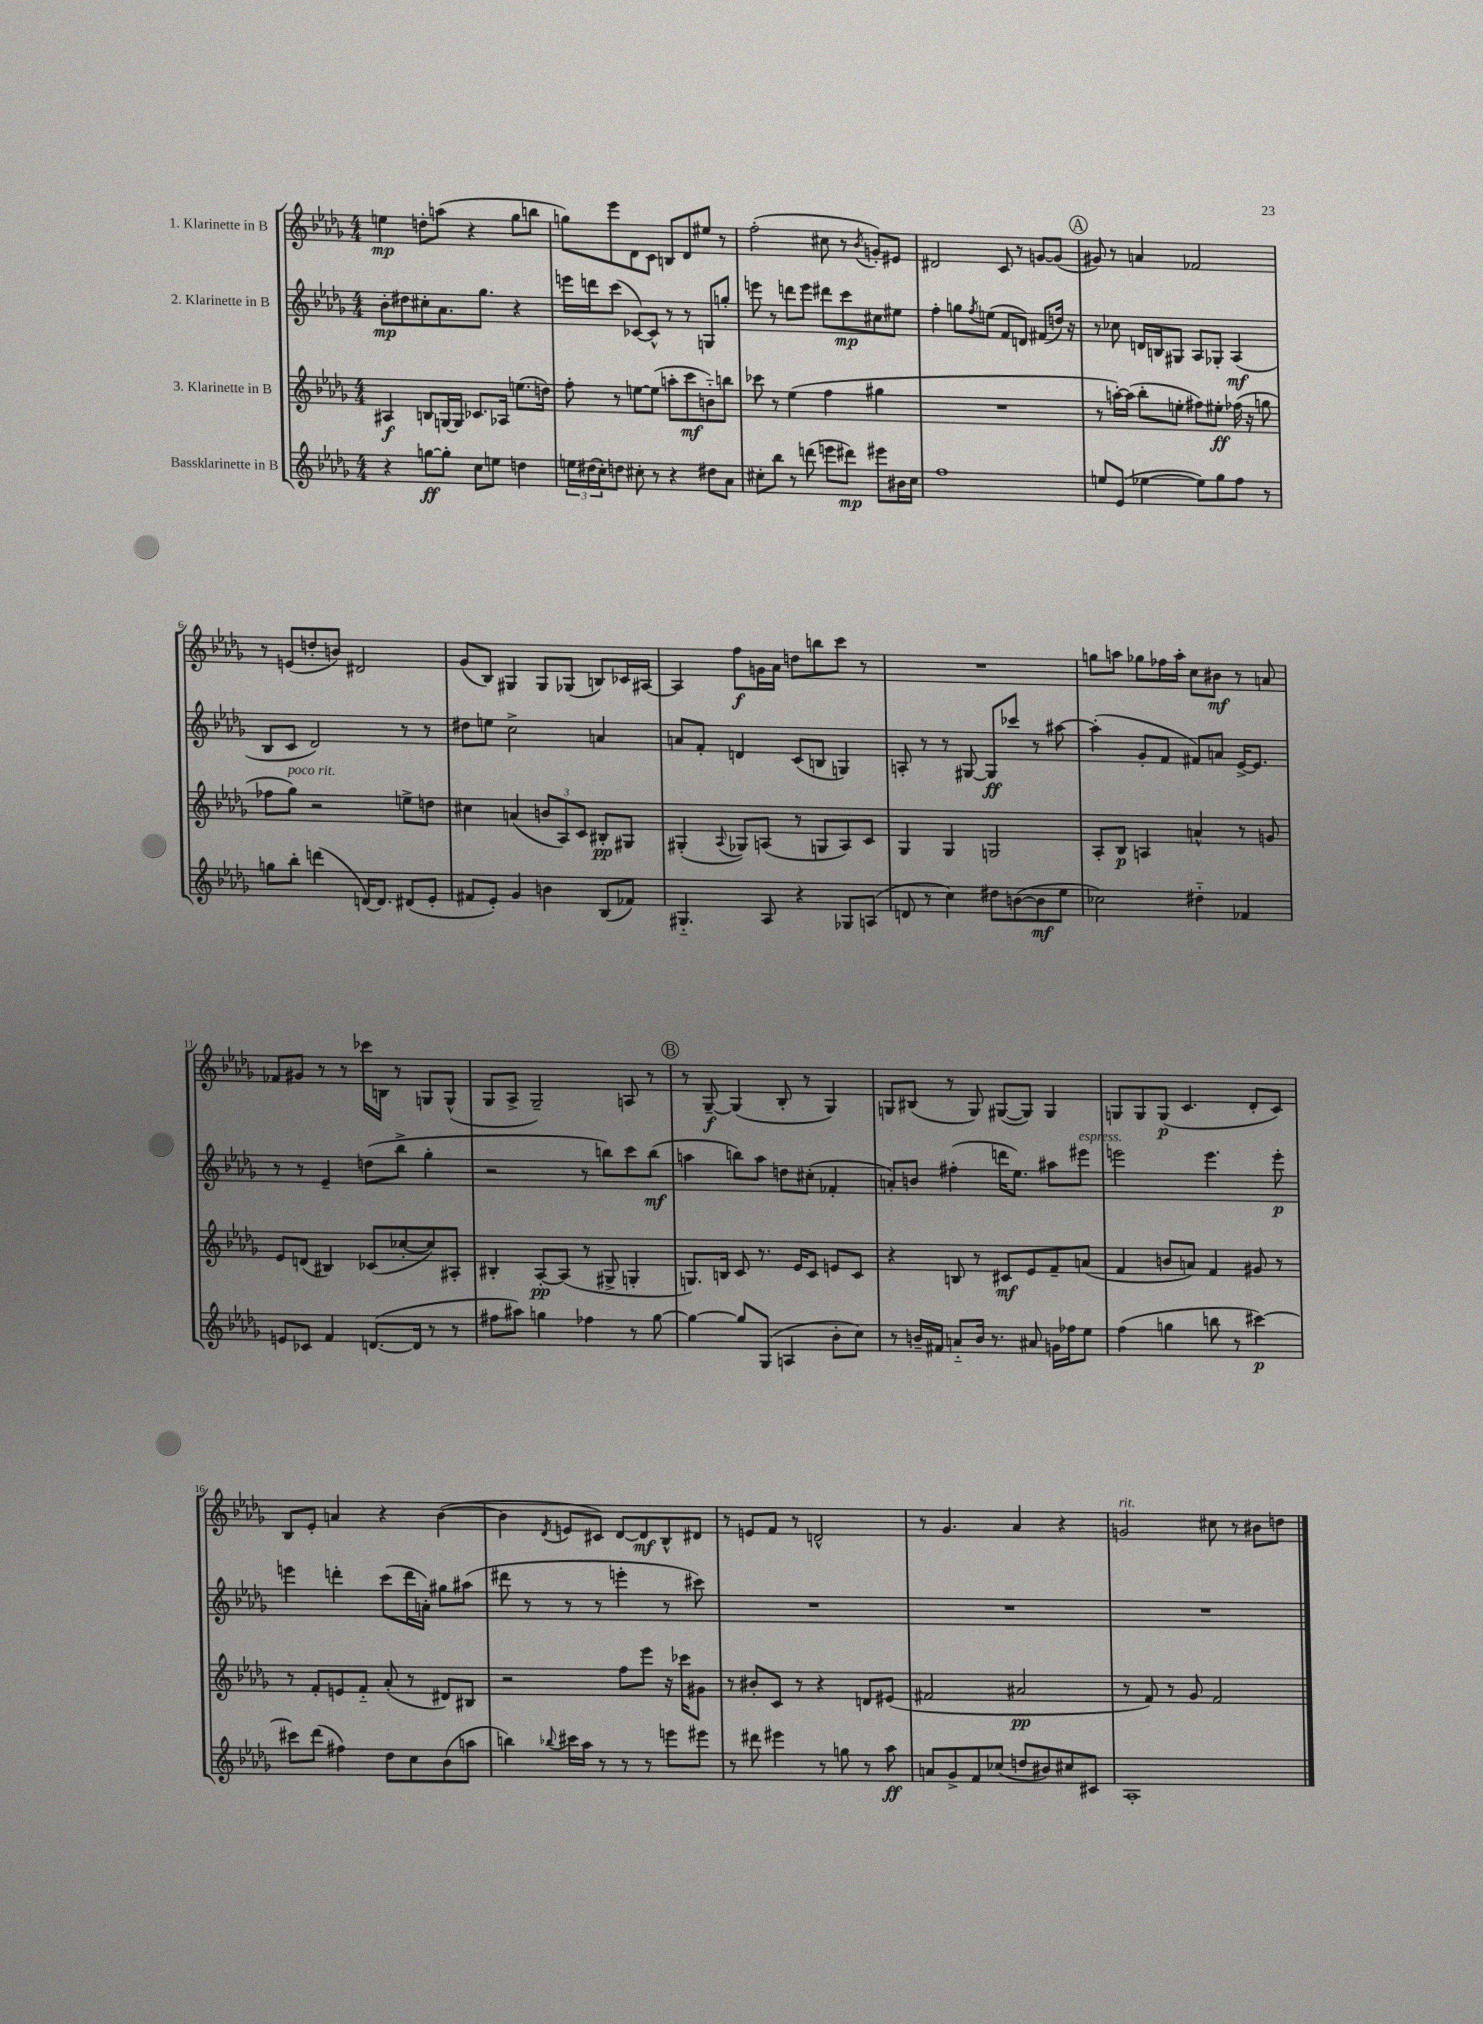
<<
\new StaffGroup <<
\new Staff = "s0" \with { instrumentName = "1. Klarinette in B" } {
    \clef treble \key des \major \numericTimeSignature \time 4/4
    e''4\mp d''8-. a''8( r4 ges''8 b''8 |
    g''8) ees'''8 des'8 c'8 b8 des'8 eis''8 r8 |
    f''2-.( cis''8 r8 \acciaccatura { bes'8 } g'8-.) eis'8 |
    dis'2 c'8 r8 g'8~ g'8( |
    \mark \markup { \circle "A" } gis'8) r8 a'4 fes'2 |
    r8 e'8( d''8-. b'8) dis'2 |
    ges'8( bes8) gis4 gis8 ges8( b8) ces'16 ais16~ |
    ais4 f''8\f g'16 aes'16 d''8 b''8 c'''8 r8 |
    R1 |
    g''8 a''8 ges''8 fes''16 a''16-. c''8 bis'8\mf r8 a'8 |
    fes'8 gis'8 r8 r8 ces'''16 b16 r8 g8 g8-^( |
    ges8 aes8-> ges2--) a8 r8 |
    \mark \markup { \circle "B" } r8 ges8~--\f ges4( bes8-. r8 ges4) |
    g8 bis8( r8 g8) gis8~( gis8) gis4 |
    g8 g8 g8\p( c'4. des'8-. c'8) |
    bes8 ees'8-. a'4 r4 bes'4~( |
    bes'4 \acciaccatura { des'8 } e'8 cis'8) des'8~ des'8\mf bes8-^ dis'8 |
    r8 e'8 f'8 r8 d'2-^ |
    r8 ges'4. aes'4 r4 |
    g'2^\markup { \italic "rit." } cis''8 r8 bis'8 d''8 \bar "|." |
}
\new Staff = "s1" \with { instrumentName = "2. Klarinette in B" } {
    \clef treble \key des \major \numericTimeSignature \time 4/4
    bes'8-.\mp dis''8 cis''8-. aes'8. ges''8. r4 |
    e'''16 d'''16 c'''8( ces'8~) ces'8-^ r8 r8 g8 g''8-. |
    e'''8 r8 d'''8 e'''8 dis'''8 c'''8\mp cis''8 eis''8 |
    f''4-. g''8 \acciaccatura { f''8 } e''8( f'8 d'8) fis'8( d''16) r16 |
    \mark \markup { \circle "A" } r8 ces''8 d'16 b16 gis8 aes8 ges8-. aes4\mf( |
    bes8 c'8 des'2) r8 r8 |
    dis''8 e''8 c''2-> a'4 |
    a'8 f'8-. d'4 c'8( b8 g4) |
    a8-. r8 r8 gis8~ gis8\ff ces'''8 r8 ais''8~ |
    ais''4-.( ges'8-. f'8 fis'8) a'8 ees'16~-> ees'8. |
    r8 r8 ees'4-- d''8( bes''8-> ges''4-. |
    r2 r8 b''8) c'''8 b''8\mf( |
    \mark \markup { \circle "B" } a''4 b''8) a''8 d''8 cis''8-.( fes'4-. |
    a'8-.) b'8 fis''4-.( d'''16 ees''8.) ais''8 eis'''8^\markup { \italic "espress." } |
    e'''2 e'''4. e'''8-.\p |
    e'''4 d'''4-. c'''8( d'''16 a'16-.) gis''8 ais''8( |
    dis'''8 r8 r8 r8 e'''4-. r8 cis'''8) |
    R1 |
    R1 |
    R1 \bar "|." |
}
\new Staff = "s2" \with { instrumentName = "3. Klarinette in B" } {
    \clef treble \key des \major \numericTimeSignature \time 4/4
    ais4\f b8 g16~ g16 ces'8. aes16 e''8.( d''16) |
    f''8-. r8 e''8~ e''8( a''8-. c'''8\mf b'8-_) b''8 |
    ces'''8 r8 ees''4( f''4 gis''4 |
    R1 |
    \mark \markup { \circle "A" } r8 a''16~-.) a''16( bes''8-. e''8-. fis''8) eis''8-.\ff fes''16( r16 g''8 |
    fes''8 ges''8^\markup { \italic "poco rit." }) r2 e''8-> d''8 |
    cis''4 a'4( \tuplet 3/2 { b'8 aes8) c'8 } bis8-.\pp gis8 |
    gis4-.( \appoggiatura { aes8 } ges8) a8( r8 g8 a8) c'8 |
    ges4 ges4 g2 |
    aes8-. bes8\p a4 a'4-^ r8 g'8 |
    ees'8 d'8( bis4) ces'8( ces''8~-. ces''8) ais8-. |
    bis4-. aes8~-.\pp aes8( r8 gis8-> g4-. |
    \mark \markup { \circle "B" } g8.) b16 c'8 r8. ees'16 c'8 e'8 c'8 |
    r4 b8 r8 cis'8\mf ees'8 f'8-- a'8( |
    f'4 b'8 a'8) f'4 gis'8 r8 |
    r8 f'8-. e'8 f'8-_ aes'8-.( r8 dis'8) bis8 |
    r2 f''8 ees'''8 r16 ces'''16 gis'8 |
    r8 bis'8-. c'8 r8 r4 d'8 eis'8( |
    fis'2 ais'2\pp |
    r8 f'8) r8 ges'8 f'2 \bar "|." |
}
\new Staff = "s3" \with { instrumentName = "Bassklarinette in B" } {
    \clef treble \key des \major \numericTimeSignature \time 4/4
    r4 g''8~\ff g''8-. c''8 e''8 d''4 |
    \tuplet 3/2 { e''16 dis''16( c''16-.) } d''8 cis''8-. r8 r4 dis''8 aes'8 |
    cis''8-. bes''8 r8 d'''8( e'''8 dis'''8\mp) eis'''8 bis'16 cis''16 |
    f''1 |
    \mark \markup { \circle "A" } e''8 ees'8( ees''4~ ees''8) ges''8 f''8 r8 |
    g''8 bes''8-. d'''4( d'16~) d'8. dis'8( ees'8-. |
    fis'8 ees'8-.) ges'4 b'4 bes8( fes'8) |
    gis4.-_ aes8 r4 ges8 a8( |
    d'8 r8 c''4) dis''8 b'8~( b'8\mf ees''8 |
    ces''2) dis''4-_ fes'4 |
    e'8 ces'8 f'4 d'8.~( d'16 r8 r8 |
    fis''8 ais''8) g''4 fes''4 r8 g''8~ |
    \mark \markup { \circle "B" } g''4~ g''8 ges8( a4 bes'8-. c''8) |
    r8 b'16-- fis'16 a'8-_ b'16 r8. ais'8 g'16 fes''16 ees''8 |
    f''4( g''4 b''8 r8 cis'''4~\p) |
    cis'''8 des'''8( fis''4) des''8 c''8 bes'8( a''8 |
    b''4) \appoggiatura { bes''8 } cis'''16 aes''16 r8 r8 r8 e'''8 eis'''8 |
    r8 dis'''8 eis'''4 r8 g''8 r8 aes''8\ff |
    a'8 ges'8-> f'8 ces''8( d''8 bis'8) cis''8 cis'8 |
    aes1-. \bar "|." |
}
>>
>>
